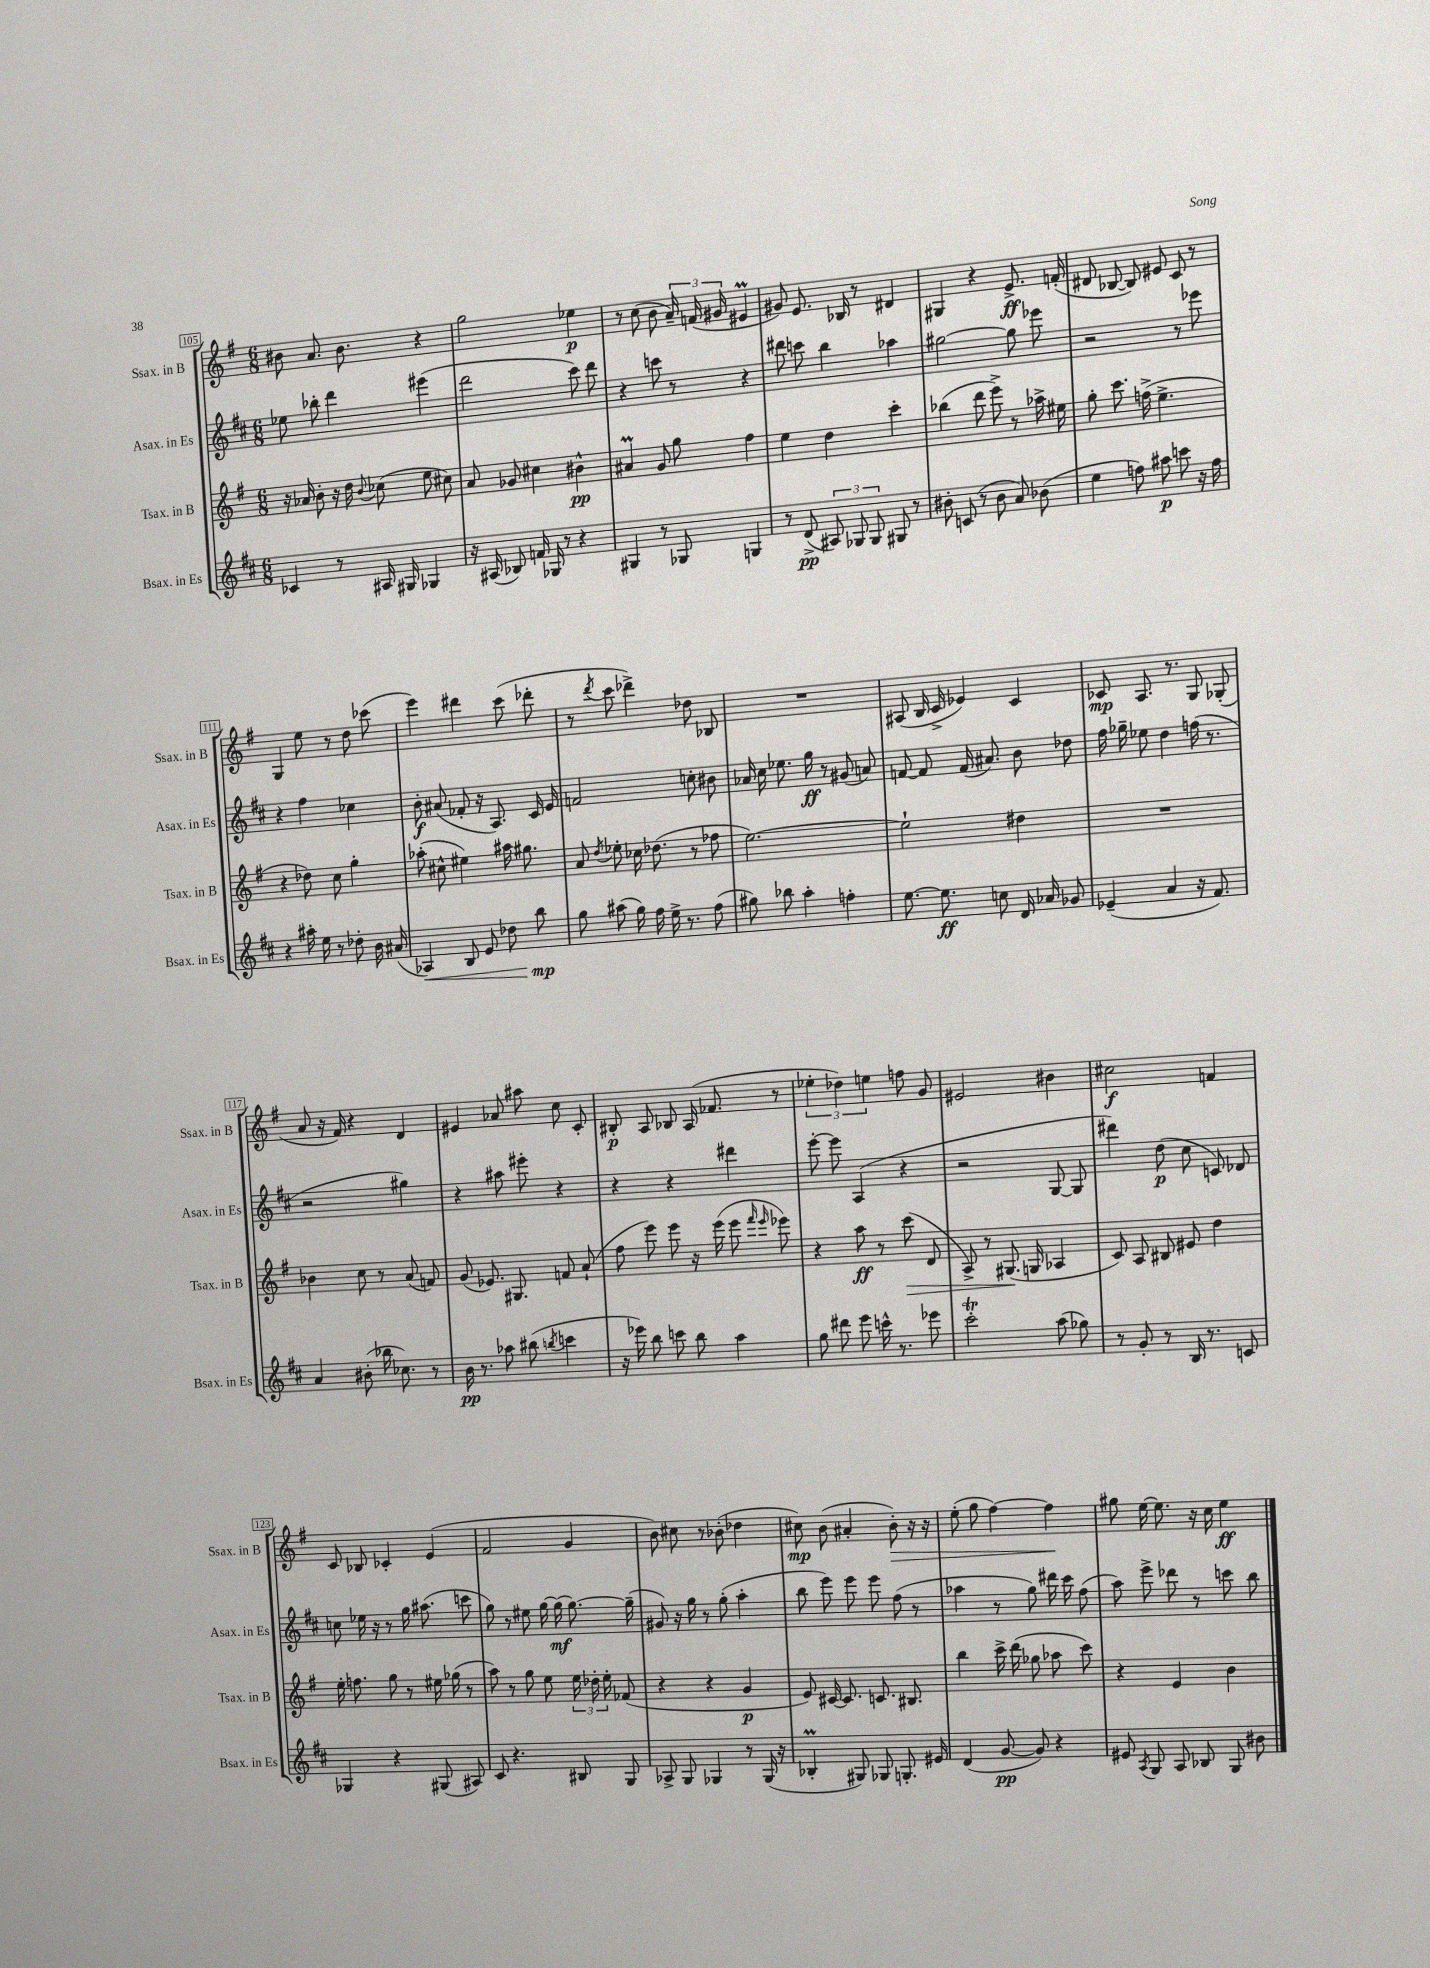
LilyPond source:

<<
\new StaffGroup <<
\new Staff = "s0" \with { instrumentName = "Ssax. in B" shortInstrumentName = "Ssax. in B" } {
    \clef treble \key g \major \numericTimeSignature \time 6/8
    \autoBeamOff bis'8 a'8. bis'8. r4 |
    g''2 ees''4\p |
    r8 c''8( b'8 \tuplet 3/2 { a'16--) f'16( gis'16 } eis'4\prall |
    gis'8) e'8. bes16 r8 dis'4 |
    gis4 r4 e'8.->\ff f'16-.( |
    dis'8 bes8~ bes8) eis'8 c'8 r8 |
    g4 e''8 r8 d''8 ces'''8( |
    e'''4) dis'''4 c'''8( des'''8-. |
    r8 \acciaccatura { d'''8 } c'''8 des'''4->) des''8 bes8 |
    R2. |
    ais8( b16 c'16-> ees'4) c'4 |
    ces'8\mp a8. r8. g8 ges8-.( |
    a'8 r16 fis'16) r4 d'4 |
    eis'4 aes'8 ais''8 c''8 c'8-. |
    bis8-.\p a8 bes8 a16( fes'8. r8 |
    \tuplet 3/2 { ees''4-. des''4) e''4 } f''8 g'8 |
    eis'2 bis'4 |
    cis''2\f f'4 |
    c'8 bes8 ces'4-. e'4( |
    fis'2 g'4 |
    b'8) cis''8 r8 bes'8-.( des''4 |
    cis''8\mp) b'8( ais'4-. b'8-.\>) r16 r16 |
    e''8-.( g''8 fis''4~) fis''4\! |
    gis''8 e''16~ e''8. r16 c''16 e''4\ff \bar "|." |
}
\new Staff = "s1" \with { instrumentName = "Asax. in Es" shortInstrumentName = "Asax. in Es" } {
    \clef treble \key d \major \numericTimeSignature \time 6/8
    \autoBeamOff ees''8 bes''8-. d'''4 eis'''4( |
    d'''2 cis'''8) d'''8 |
    r4 c'''8 r8 r4 |
    dis'''8 c'''8 b''4 aes''4 |
    gis''2~ gis''8 ees'''8 |
    r2 r8 ees'''8 |
    r4 fis''4 ces''4 |
    b'8-.\f ais'8( fes'8-. r16 a8.) cis'16 e'16 |
    f'2 c''8-. bis'8 |
    aes'16 cis''16 ees''8. g''16\ff r8 gis'8( a'8) |
    f'8~ f'8 f'16( ais'8.) b'8 des''8 |
    fis''16 ges''16-- ees''8 d''4 f''16( r8. |
    r2 gis''4) |
    r4 ais''8 eis'''8-. r4 |
    r4 r4 dis'''4 |
    e'''8~-. e'''8 a4( r4 |
    r2 g8~ g8 |
    dis'''4) d''8\p( cis''8 c'8) des'8 |
    c''8 ees''16 r16 r8 g''16 ais''8.( c'''8 |
    g''8) r8 eis''8 g''16~ g''16\mf( g''8.~) g''16--( |
    gis'8) r16 g''16 r8 g''8-.( a''4-. |
    b''8 e'''8) e'''8 e'''8 fis''8( r8 |
    aes''4 r8 g''8) dis'''16 cis'''16 fis''8( |
    a''8) e'''8-> des'''8 r8 c'''8 b''8 \bar "|." |
}
\new Staff = "s2" \with { instrumentName = "Tsax. in B" shortInstrumentName = "Tsax. in B" } {
    \clef treble \key g \major \numericTimeSignature \time 6/8
    \autoBeamOff r16 aes'16 b'8-. r16 d''16 \appoggiatura { b'8 } ces''8( e''8 cis''8) |
    a'8 ges'8 cis''4 bis'4-^\pp |
    ais'4\prall g'8 g''8 fis''4 |
    e''4 d''4 c'''4-. |
    bes''4( d'''8 e'''8->) r8 aes''16-> eis''16 |
    g''8-. c'''8. f''16->( e''4.-> |
    r4 des''8) c''8 g''4-. |
    aes''8-.( cis''8-^ eis''4) ais''16 gis''8. |
    a'8 \acciaccatura { d''8 } ees''8-. ces''16 des''8.( r8 fes''8 |
    e''2.~) |
    e''2-! dis''4 |
    R2. |
    bes'4 c''8 r8 a'8( f'8) |
    g'8( ees'8.) gis8. f'8 a'8-!( |
    fis''8 e'''8) e'''8 r16 e'''16( e'''8 \grace { fis'''16 e'''16 } ees'''8) |
    r4 a''8\ff r8 c'''8\>( d'8 |
    a8->) r8 gis8.\!( g16 aes4 |
    c'8) a8 bis8 eis'8 d''4 |
    e''16-. f''8. g''8 r8 eis''16 ges''16( r8 |
    a''8) r8 g''8 e''8 \tuplet 3/2 { e''16 des''16-. e''16-. } fes'8( |
    r4 r4 g'4\p |
    e'8) cis'16~ cis'8. c'8. bis8. |
    b''4 c'''16-> d'''16( ges''8 aes''8 c'''8) |
    r4 e'4 b'4 \bar "|." |
}
\new Staff = "s3" \with { instrumentName = "Bsax. in Es" shortInstrumentName = "Bsax. in Es" } {
    \clef treble \key d \major \numericTimeSignature \time 6/8
    \autoBeamOff ces'4 r8 ais16 gis16 ges4 |
    r16 ais16( bes8) f'16 ges16 r8 r4 |
    gis4 r8 ges8 g4 |
    r8 d'8->\pp( \tuplet 3/2 { ais8) ges8 ges8 } gis8 r8 |
    bis'8-. c'8( r8 bis'8 a'8) bes'8( |
    e''4 f''8) ais''8\p c'''8 r16 f''16 |
    r4 ais''16-. e''16 r8 des''8-. b'16 ais'16( |
    aes4\<) b8 e'8 des''8 b''8\mp\! |
    g''8 ais''8( g''16) fis''16 e''16-> r8. fis''8( |
    gis''8) bes''8 a''4-. f''4-. |
    e''8.~ e''8.\ff c''8 d'16 aes'16 ges'8 |
    ees'4--( a'4 r16 fis'8.) |
    a'4 bis'8-.( bes''16 ces''8.) r8 |
    b'16\pp r8. aes''8 bis''8( \acciaccatura { b''8 } c'''4 |
    r16 ees'''16) b''8 c'''8 b''8 a''4 |
    g''8 dis'''8 e'''8 c'''16-^ r8. ees'''8 |
    cis'''2-.\trill a''8( ges''8) |
    r8 g'8-. r8 b16 r8. c'8 |
    ges4 r4 gis8( ais8) |
    cis'8 r4. bis8 g8 |
    aes8-> g8 ges4 r8 ges16( r16 |
    bes4-.\prall gis8) ges8 g8.-. eis'16 |
    d'4( g'8~\pp g'8) r4 |
    eis'8 \acciaccatura { a8 } g8 a8 bes8 g8 bis'8 \bar "|." |
}
>>
>>
\layout { \context { \Score currentBarNumber = #105 \override BarNumber.stencil = #(make-stencil-boxer 0.1 0.3 ly:text-interface::print) } }
